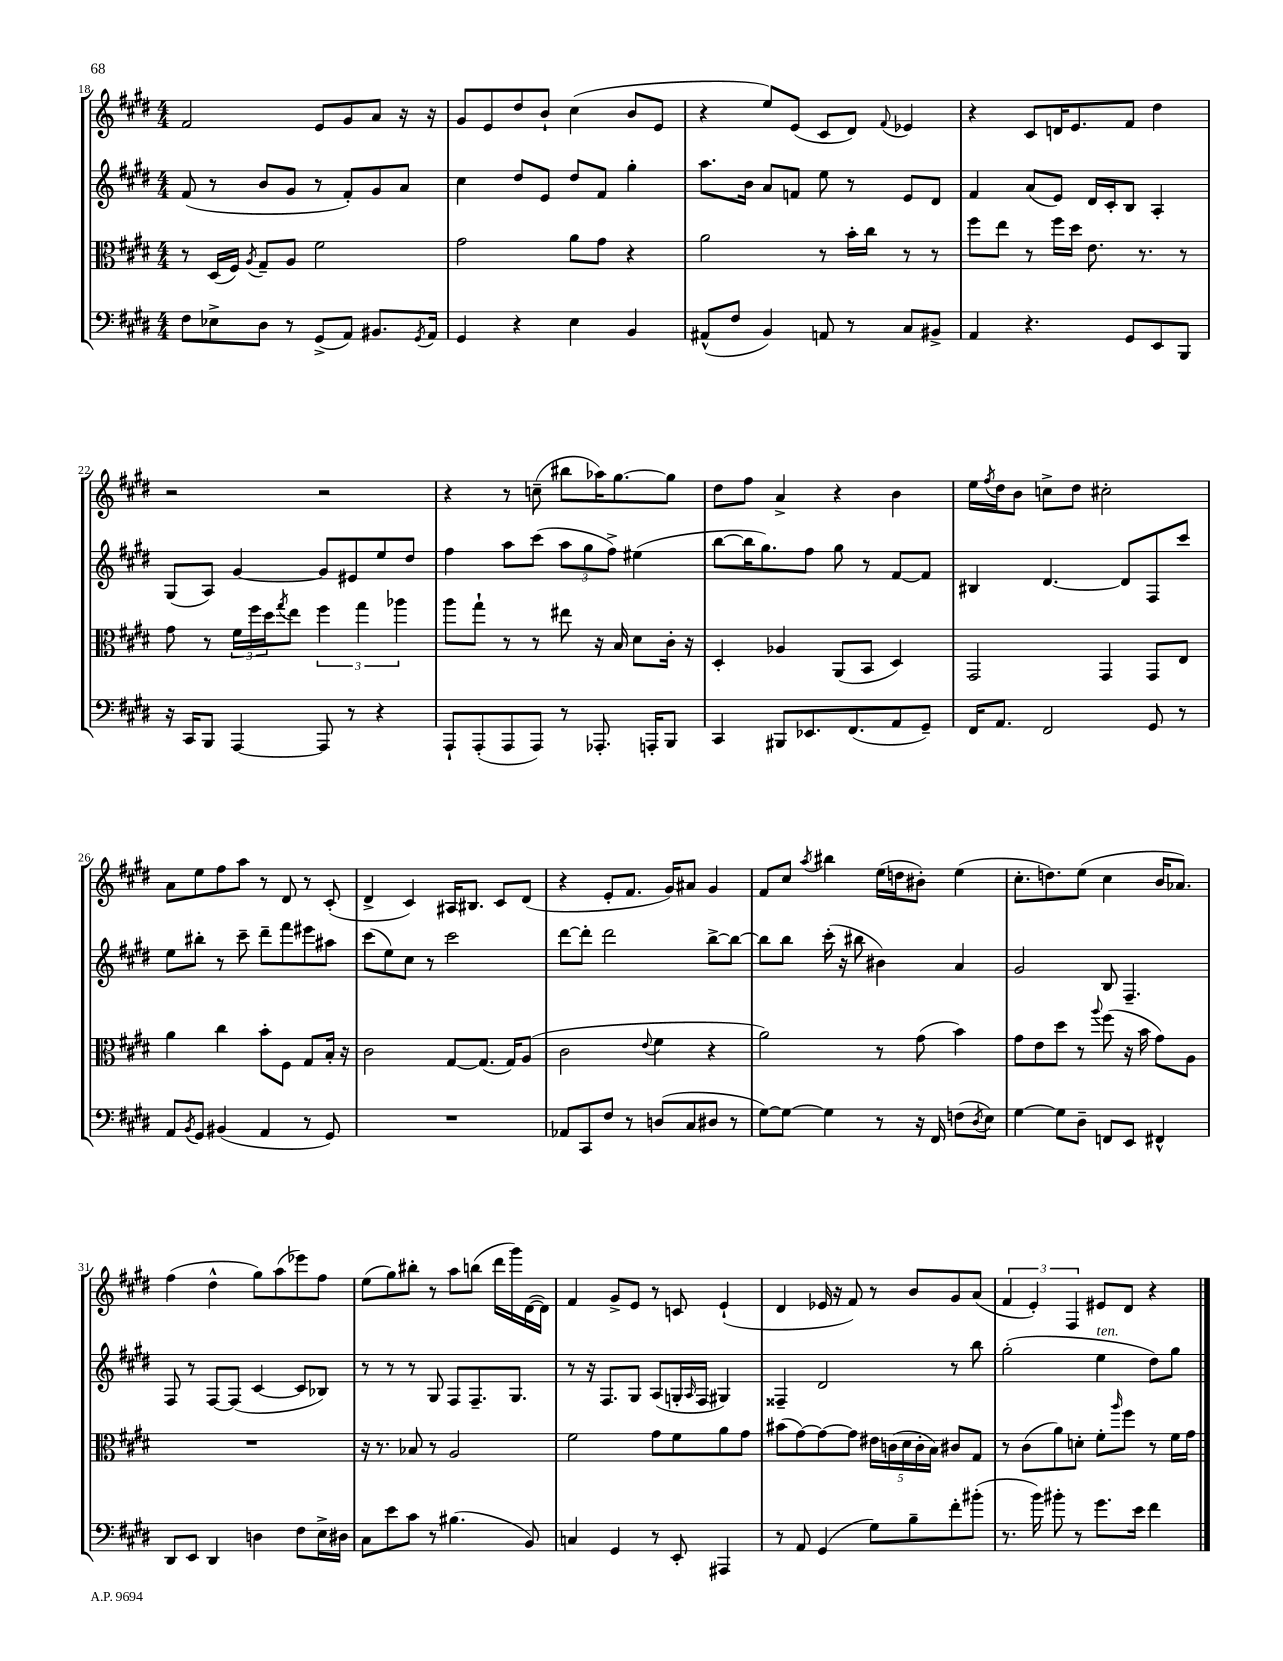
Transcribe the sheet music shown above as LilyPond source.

<<
\new StaffGroup <<
\new Staff = "s0" {
    \clef treble \key e \major \numericTimeSignature \time 4/4
    fis'2 e'8 gis'8 a'8 r16 r16 |
    gis'8 e'8 dis''8 b'8-! cis''4( b'8 e'8 |
    r4 e''8) e'8( cis'8 dis'8) \appoggiatura { fis'8 } ees'4 |
    r4 cis'8 d'16 e'8. fis'8 dis''4 |
    r2 r2 |
    r4 r8 c''8--( bis''8 aes''16) gis''8.~ gis''8 |
    dis''8 fis''8 a'4-> r4 b'4 |
    e''16 \acciaccatura { fis''8 } dis''16 b'8 c''8-> dis''8 cis''2-. |
    a'8 e''8 fis''8 a''8 r8 dis'8 r8 cis'8-.( |
    dis'4-> cis'4) ais16 bis8. cis'8 dis'8( |
    r4 e'8-. fis'8. gis'16) ais'8 gis'4 |
    fis'8 cis''8 \acciaccatura { a''8 } bis''4 e''16( d''16 bis'8-.) e''4( |
    cis''8.-. d''8.) e''8( cis''4 b'16 aes'8.) |
    fis''4( dis''4-^ gis''8) a''8( ees'''8) fis''8 |
    e''8( gis''8) bis''8-. r8 a''8 b''8( dis'''16 gis'''16) dis'16~( dis'16) |
    fis'4 gis'8-> e'8 r8 c'8 e'4-!( |
    dis'4 ees'16 r16 fis'8) r8 b'8 gis'8 a'8( |
    \tuplet 3/2 { fis'4 e'4-.) fis4 } eis'8 dis'8 r4 \bar "|." |
}
\new Staff = "s1" {
    \clef treble \key e \major \numericTimeSignature \time 4/4
    fis'8( r8 b'8 gis'8 r8 fis'8-.) gis'8 a'8 |
    cis''4 dis''8 e'8 dis''8 fis'8 gis''4-. |
    a''8. b'16 a'8 f'8 e''8 r8 e'8 dis'8 |
    fis'4 a'8( e'8) dis'16 cis'16-. b8 a4-. |
    gis8( a8) gis'4~ gis'8 eis'8 e''8 dis''8 |
    fis''4 a''8 cis'''8( \tuplet 3/2 { a''8 gis''8 fis''8->) } eis''4( |
    b''8~ b''16 gis''8.) fis''8 gis''8 r8 fis'8~ fis'8 |
    bis4 dis'4.~ dis'8 fis8 cis'''8 |
    e''8 bis''8-. r8 cis'''8-- dis'''8-- fis'''8 eis'''8 ais''8 |
    cis'''8( e''8) cis''8 r8 cis'''2 |
    dis'''8~ dis'''8-. dis'''2 b''8~-> b''8~ |
    b''8 b''8 cis'''16-.( r16 bis''8 bis'4) a'4 |
    gis'2 b8 fis4.-- |
    fis8 r8 fis8~ fis8( cis'4~ cis'8 bes8) |
    r8 r8 r8 gis8 fis8 fis8.-- gis8. |
    r8 r16 fis8. gis8 a8( g16-. \grace { a16 } fis16 gis4) |
    fisis4-- dis'2 r8 b''8 |
    gis''2-.( e''4^\markup { \italic "ten." } dis''8) gis''8 \bar "|." |
}
\new Staff = "s2" {
    \clef alto \key e \major \numericTimeSignature \time 4/4
    r8 dis16( fis16) \acciaccatura { a8 } gis8-- a8 fis'2 |
    gis'2 a'8 gis'8 r4 |
    a'2 r8 b'16-. cis''16 r8 r8 |
    fis''8 e''8 r8 fis''16 dis''16 e'8. r8. r8 |
    gis'8 r8 \tuplet 3/2 { fis'16 fis''16 dis''16 } \acciaccatura { gis''8 } e''8 \tuplet 3/2 { fis''4 gis''4 aes''4 } |
    a''8 gis''8-! r8 r8 eis''8 r16 b16 dis'8 cis'16-. r16 |
    dis4-. aes4 a,8( b,8 dis4) |
    gis,2 gis,4 gis,8 e8 |
    a'4 cis''4 b'8-. fis8 gis8 b16-. r16 |
    cis'2 gis8~ gis8.( gis16) a8( |
    cis'2 \appoggiatura { e'8 } fis'4 r4 |
    a'2) r8 gis'8( b'4) |
    gis'8 e'8 dis''8 r8 \appoggiatura { a''8 } fis''8( r16 b'16 gis'8) a8 |
    R1 |
    r16 r8. bes8 r8 a2 |
    fis'2 gis'8 fis'8 a'8 gis'8 |
    bis'8( gis'8~) gis'8~ gis'8 \tuplet 5/4 { eis'16 c'16( dis'16 c'16-. b16) } cis'8 gis8 |
    r8 cis'8( a'8) d'8-. fis'8-. \grace { a''16 } fis''8 r8 fis'16 gis'16 \bar "|." |
}
\new Staff = "s3" {
    \clef bass \key e \major \numericTimeSignature \time 4/4
    fis8 ees8-> dis8 r8 gis,8->( a,8) bis,8. \acciaccatura { gis,8 } a,16 |
    gis,4 r4 e4 b,4 |
    ais,8-^( fis8 b,4) a,8 r8 cis8 bis,8-> |
    a,4 r4. gis,8 e,8 b,,8 |
    r16 cis,16 b,,8 a,,4~ a,,8 r8 r4 |
    a,,8-! a,,8-.( a,,8 a,,8) r8 aes,,8.-. a,,16-. b,,8 |
    cis,4 bis,,8 ees,8. fis,8.( a,8 gis,8--) |
    fis,16 a,8. fis,2 gis,8 r8 |
    a,8 \acciaccatura { b,8 } gis,8 bis,4( a,4 r8 gis,8) |
    R1 |
    aes,8 cis,8 fis8 r8 d8( cis8 dis8 r8 |
    gis8~) gis8~ gis4 r8 r16 fis,16 f8( \acciaccatura { dis8 } e8) |
    gis4~ gis8 dis8-- f,8 e,8 fis,4-^ |
    dis,8 e,8 dis,4 d4 fis8 e16-> dis16 |
    cis8 e'8 cis'8 r8 bis4.( b,8) |
    c4 gis,4 r8 e,8-. ais,,4 |
    r8 a,8 gis,4( gis8) b8-- fis'8-. bis'8-.( |
    r8. b'16) bis'8-. r8 gis'8. e'16 fis'4 \bar "|." |
}
>>
>>
\layout { \context { \Score currentBarNumber = #18 } }
